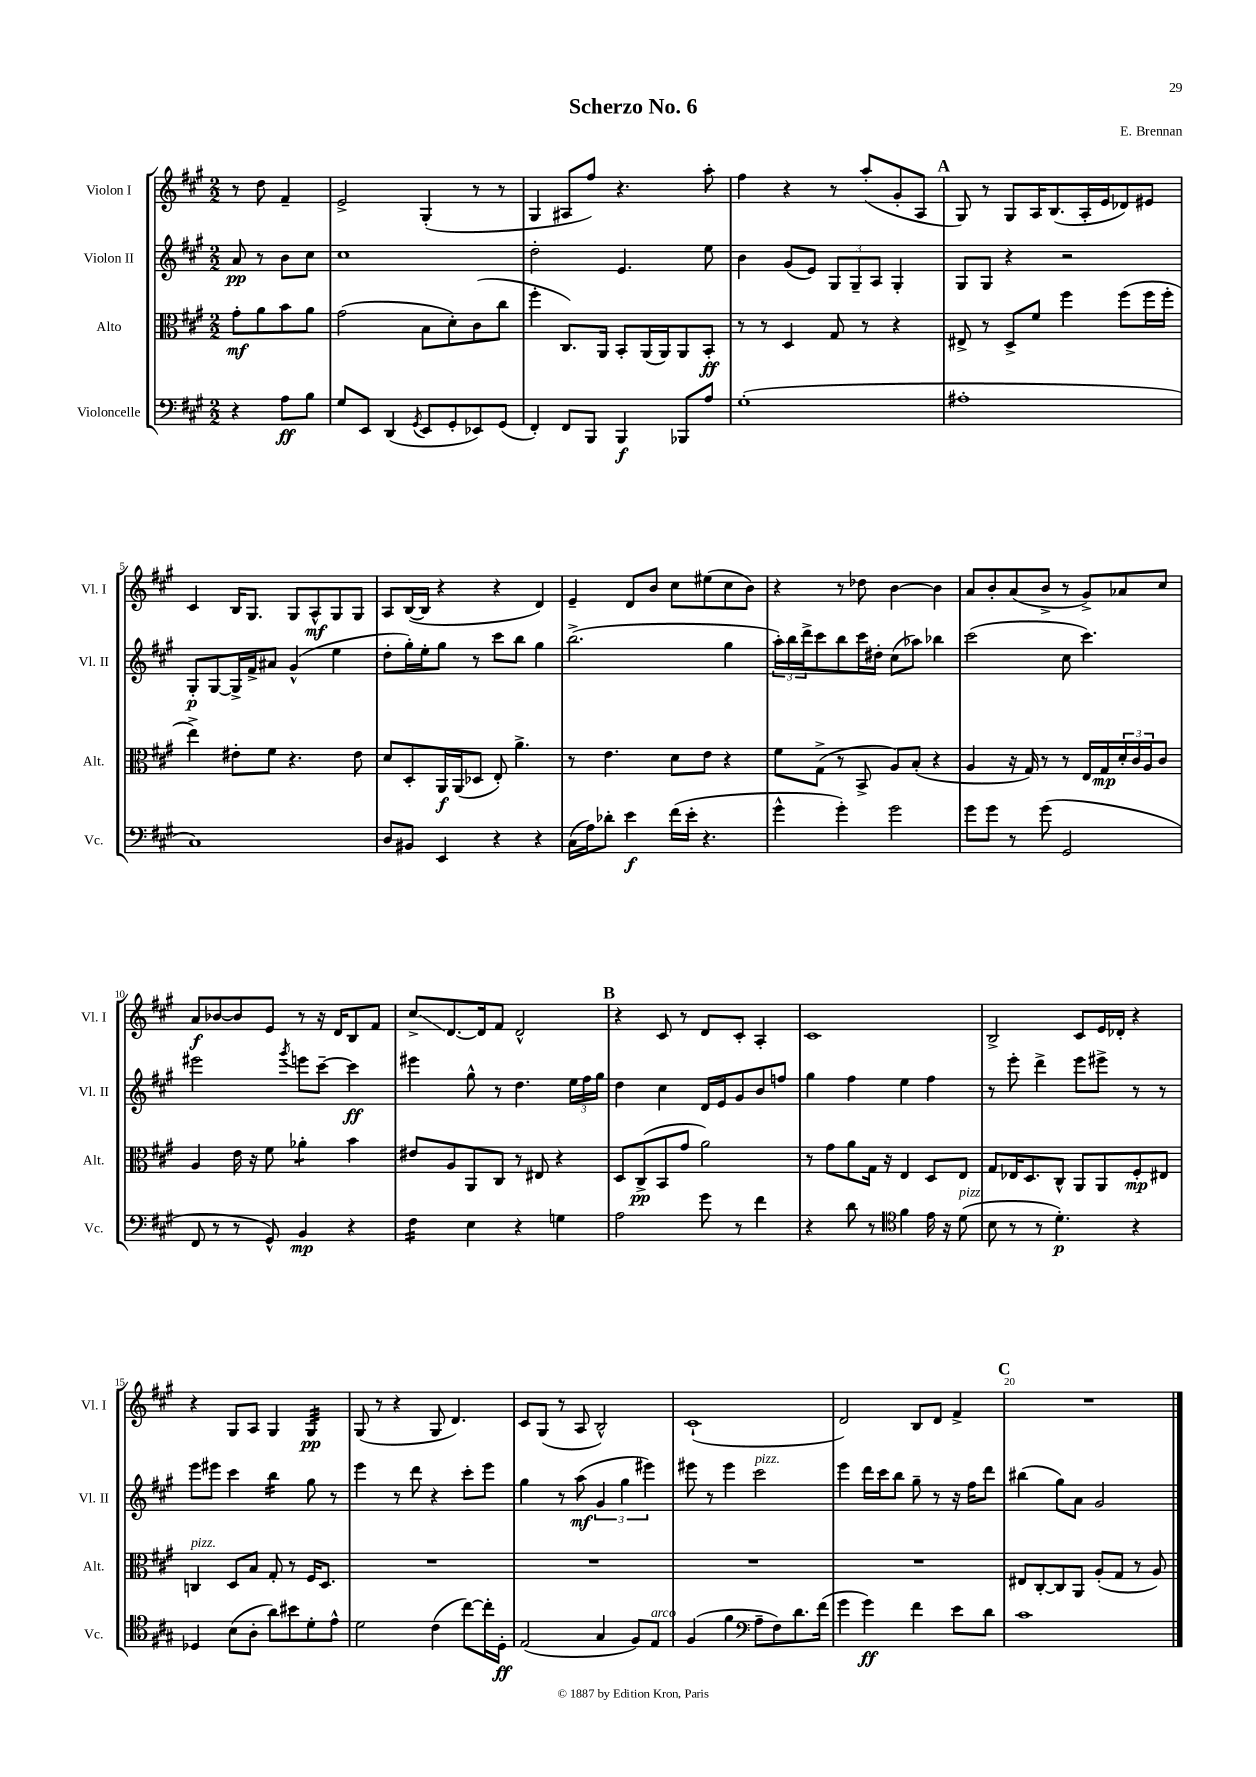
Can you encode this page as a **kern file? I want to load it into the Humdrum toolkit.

**kern	**kern	**kern	**kern
*staff4	*staff3	*staff2	*staff1
*clefF4	*clefC3	*clefG2	*clefG2
*k[f#c#g#]	*k[f#c#g#]	*k[f#c#g#]	*k[f#c#g#]
*M2/2	*M2/2	*M2/2	*M2/2
4r	8g#'\L	8a/	8r
.	8a\	8r	8dd\
8A\L	8b\	8b\L	4f#~/
8B\J	8a\J	8cc#\J	.
=	=	=	=
8G#/L	(2g#\	1cc#	2e^/
8EE/J	.	.	.
(4DD/	.	.	.
8qGG#/	.	.	.
8EE/L	8B\L	.	(4G#'/
8GG#'/	8d'\)	.	.
8EE-/)	(8c#\	.	8r
(8GG#/J	8cc#\J	.	8r
=	=	=	=
4FF#'/)	4ff#'\	2dd'\	4G#/
8FF#/L	8.C#/L)	.	8A#/L
8BBB/J	.	.	8ff#/J)
.	16AA/Jk	.	.
4BBB/	8BB'/L	4.e/	4.r
.	(16AA/L	.	.
.	16AA/J)	.	.
8BBB-/L	8AA/	.	.
8A/J	8BB'/J	8ee\	8aa'\
=	=	=	=
(1G#'	8r	4b\	4ff#\
.	8r	.	.
.	4D/	(8g#/L	4r
.	.	8e/J)	.
.	8G#/	12G#/L	8r
.	.	12G#~/	.
.	8r	.	(8aa'/L
.	.	12A/J	.
.	4r	4G#'/	8g#'/
.	.	.	8A/J
=	=	=	=
1A#'	8E#^/	8G#/L	8G#/)
.	8r	8G#/J	8r
.	8D^/L	4r	8G#/L
.	8f#/J	.	16A/K
.	.	.	(8.B/
.	4ff#\	2r	.
.	.	.	16A'/L
.	.	.	16e/J
.	(8ff#\L	.	8d-/)
.	16ff#\L	.	8e#/J
.	16ff#'\JJ	.	.
=	=	=	=
1C#)	4ee^\)	8G#'/L	4c#/
.	.	[8G#/	.
.	8e#'\L	16G#^/]L	16B/LK
.	.	16f#^/J	8.G#/J
.	8f#\J	8a#/J	.
.	4.r	(4g#^^/	8G#/L
.	.	.	8A^^/
.	.	4ee\	8G#/
.	8e#\	.	8G#/J
=	=	=	=
8D/L	8d/L	8dd'\L	8A/L
8BB#/J	8D'/	16gg#'\L)	([16B/L
.	.	16ee'\J	16B/]JJ
4EE/	16AA/L	8gg#\J	4r
.	(16AA/J	.	.
.	8D-/J	8r	.
4r	8E'/)	8ccc#\L	4r
.	4.a^\	8bb\J	.
4r	.	4gg#\	4d/)
=	=	=	=
(16C#\LL	8r	(2.bb^\	4e~/
16A\J)	.	.	.
8d-'\J	4.e\	.	.
4e\	.	.	8d/L
.	.	.	8b/J
(16f#\LL	8d\L	.	8cc#\L
16e'\JJ	.	.	.
4.r	8e\J	.	(8ee#\
.	4r	4gg#\	8cc#\
.	.	.	8b\J)
=	=	=	=
4g#^^\	8f#\L	24aa'\LL)	4r
.	.	24bb\	.
.	.	24ddd^\J	.
.	(8G#^\J	8ccc#\	.
4g#'\)	8r	8bb\	8r
.	8BB^/	16ccc#\L	8dd-\
.	.	16dd#'\JJ	.
2g#\	8A/L)	(8cc#\L	[4b\
.	(8B'/J	8aa-\J)	.
.	4r	4bb-\	4b\]
=	=	=	=
8g#\L	4A/	(2ccc#\	8a/L
8g#\J	.	.	8b'/
8r	16r	.	(8a/
.	16G#/)	.	.
(8g#\	8r	.	8b^/J
2GG#/	8r	8cc#\	8r
.	16E/LL	4.ccc#\)	8g#^/L)
.	16G#/	.	.
.	24d'/	.	8a-/
.	24c#/	.	.
.	24A/J	.	.
.	8c#/J	.	8cc#/J
=	=	=	=
8FF#/	4A/	2eee#\	8a/L
8r	.	.	[8b-/
8r	16e\	.	8b-/]
.	16r	.	.
8GG#^^/)	8f#\	.	8e/J
.	.	8qggg#/	.
4BB/	4a-'\	8eee\L	8r
.	.	[8ccc#~\J	16r
.	.	.	16d/LK
4r	4b\	4ccc#\]	8B/
.	.	.	8f#/J
=	=	=	=
4F#\	8e#/L	4eee#\	8cc#^/L
.	8A/	.	[8.d/
4E\	8AA/	8gg#^^\	.
.	.	.	16d/]k
.	8C#/J	8r	8f#/J
4r	8r	4.dd\	2d^^/
.	8E#/	.	.
4G\	4r	.	.
.	.	24ee\LL	.
.	.	24ff#\	.
.	.	24gg#\JJ	.
=	=	=	=
2A\	8D/L	4dd\	4r
.	(8C#^/	.	.
.	8BB/	4cc#\	8c#/
.	8g#/J	.	8r
8g#\	2a\)	16d/LL	8d/L
.	.	16e/J	.
8r	.	8g#/	8c#'/J
4f#\	.	8b/	4A'/
.	.	8ff/J	.
=	=	=	=
4r	8r	4gg#\	1c#
.	8g#\L	.	.
8d\	8a\	4ff#\	.
8r	16G#\Jk	.	.
.	16r	.	.
*clefC4	*	*	*
4f#\	4E/	4ee\	.
16e\	8D/L	4ff#\	.
16r	.	.	.
(8d\	8E/J	.	.
=	=	=	=
8B\	8G#/L	8r	2B^/
8r	16E-/K	8eee'\	.
.	8.D/	.	.
8r	.	4ddd^\	.
4.d'\)	8C#^^/J	.	.
.	8AA/L	8eee\L	8c#/L
.	8AA/	8eee#^\J	16e/L
.	.	.	16d-'/JJ
4r	8F#'/	8r	4r
.	8E#/J	8r	.
=	=	=	=
4D-/	4C/	8eee\L	4r
.	.	8eee#\J	.
(8B\L	8D/L	4ccc#\	8G#/L
8A'\J	8B/J	.	8A/J
8a\L)	8G#'/	4bb\	4G#/
8b#\	8r	.	.
8d'\	16F#/LK	8gg#\	4G#/
.	8.D/J	.	.
8e^^\J	.	8r	.
=	=	=	=
2d\	1r	4eee\	(8G#/
.	.	.	8r
.	.	8r	4r
.	.	8ddd\	.
(4c#\	.	4r	8G#/
.	.	.	4.d/)
[8cc#\L)	.	8ccc#'\L	.
16cc#'\]L	.	8eee\J	.
16D'\JJ	.	.	.
=	=	=	=
(2E/	1r	4gg#\	8c#/L
.	.	.	(8G#/J
.	.	8r	8r
.	.	(8aa\	8A/
4G#/	.	6g#/	2B^^/)
.	.	6gg#\	.
8F#/L)	.	.	.
.	.	6eee#\)	.
8E/J	.	.	.
=	=	=	=
(4F#/	1r	8eee#\	(1c#`
.	.	8r	.
4f#\	.	4eee#\	.
*clefF4	*	*	*
8A~\L	.	2ccc#\	.
8F#\)	.	.	.
8.d\	.	.	.
(16f#\Jk	.	.	.
=	=	=	=
4g#\	1r	4eee\	2d/)
4g#\)	.	16ddd\LL	.
.	.	16ccc#\J	.
.	.	8bb\J	.
4f#\	.	8gg#~\	8B/L
.	.	8r	8d/J
8e\L	.	16r	4f#^/
.	.	16ff#\LK	.
8d\J	.	8ddd\J	.
=	=	=	=
1c#	8E#/L	(4bb#\	1r
.	[8C#'/	.	.
.	8C#/]	8gg#\L)	.
.	8AA/J	8a\J	.
.	(8A'/L	2g#/	.
.	8G#/J	.	.
.	8r	.	.
.	8A/)	.	.
==	==	==	==
*-	*-	*-	*-
